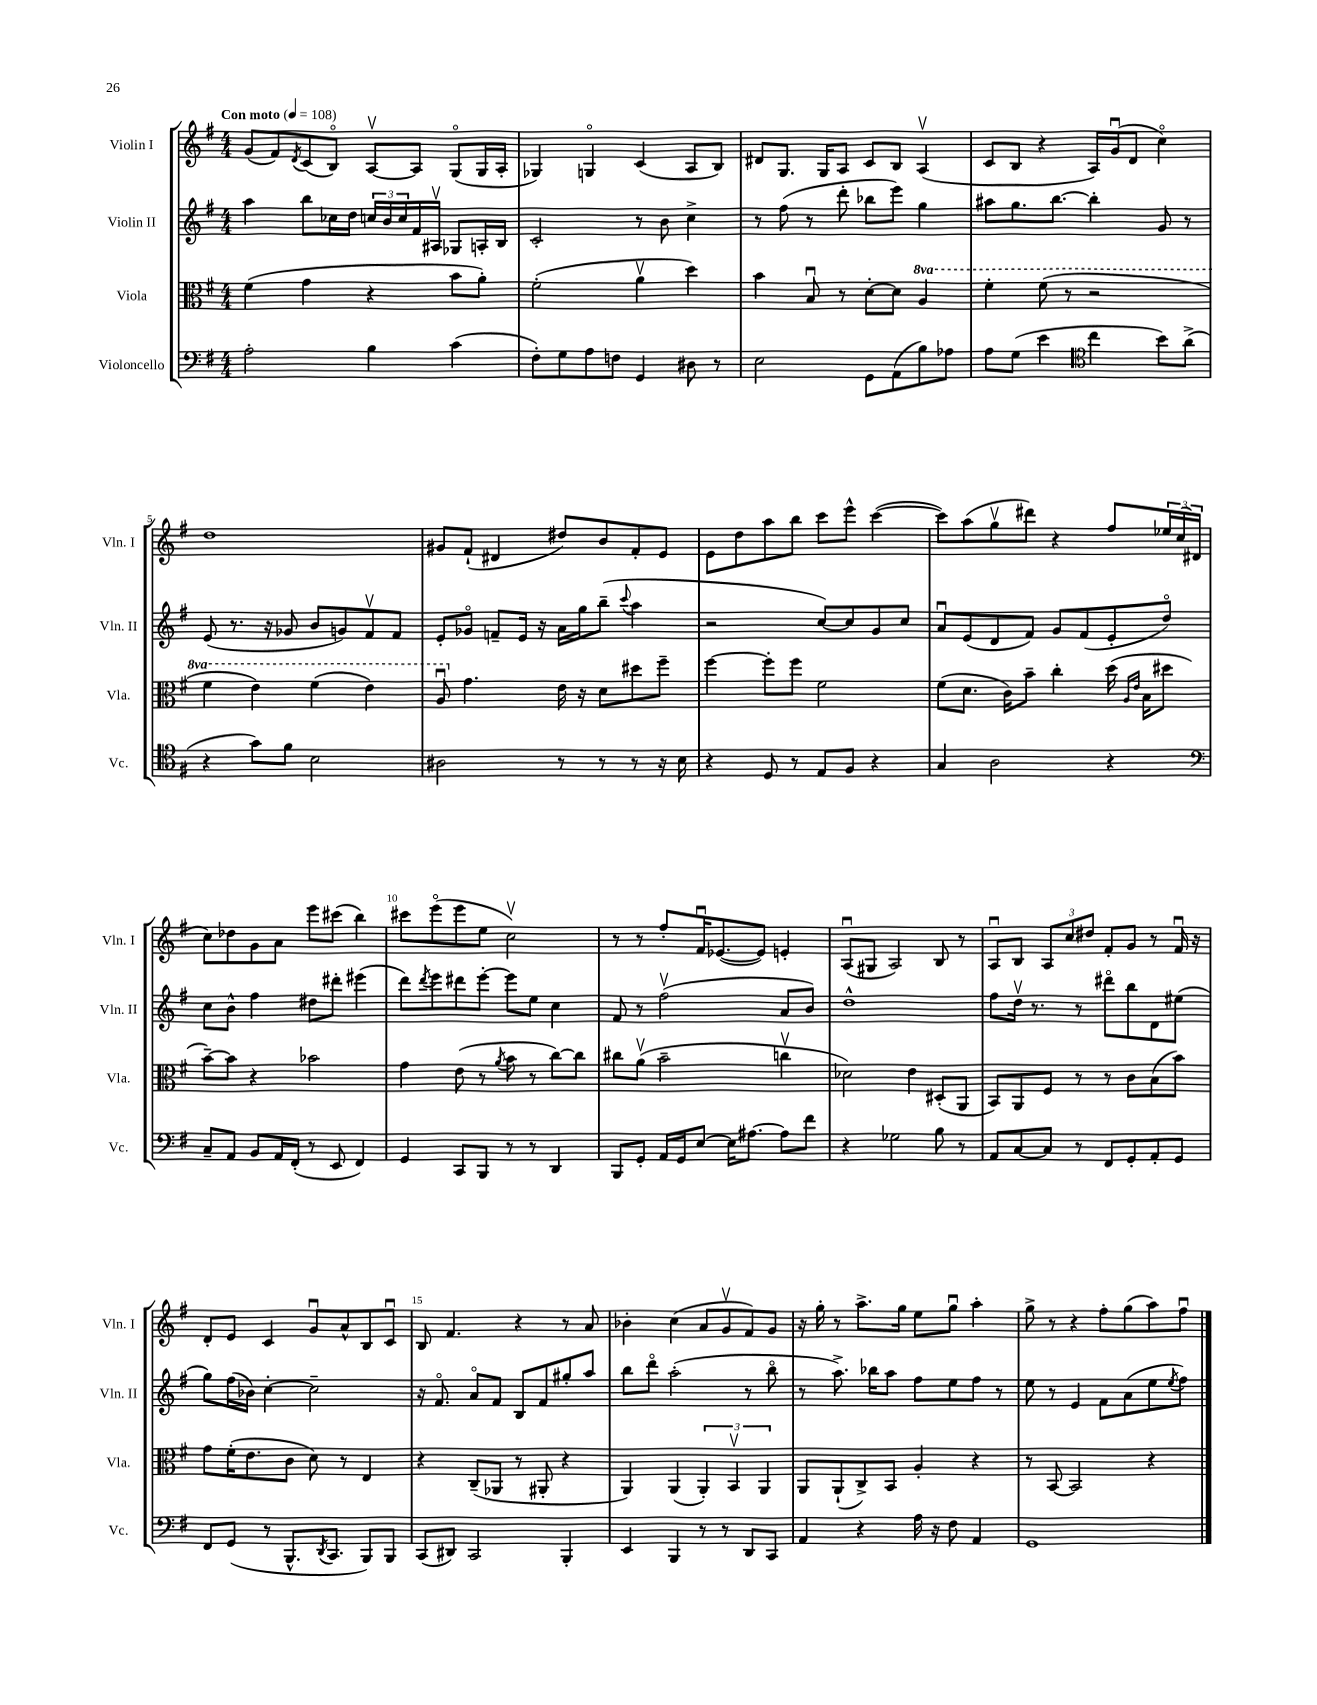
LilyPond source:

<<
\new StaffGroup <<
\new Staff = "s0" \with { instrumentName = "Violin I" shortInstrumentName = "Vln. I" } {
    \clef treble \key g \major \numericTimeSignature \time 4/4 \tempo "Con moto" 4 = 108
    g'8( fis'8) \acciaccatura { d'8 } c'8( b8\flageolet) a8~\upbow a8 g8\flageolet( g16 a16-. |
    ges4) g4\flageolet c'4( a8 b8) |
    dis'8 g8. g16 a8 c'8 b8 a4\upbow( |
    c'8 b8 r4 a16) g'16\downbow( d'8 c''4\flageolet) |
    d''1 |
    gis'8 fis'8-!( dis'4 dis''8) b'8 fis'8-. e'8 |
    e'8 d''8 a''8 b''8 c'''8 e'''8-^ c'''4~( |
    c'''8) a''8( g''8\upbow dis'''8) r4 fis''8 \tuplet 3/2 { ees''16 c''16( dis'16 } |
    c''8) des''8 g'8 a'8 e'''8 cis'''8( b''4) |
    cis'''8 e'''8\flageolet( e'''8 e''8 c''2\upbow) |
    r8 r8 fis''8-. fis'16\downbow ees'8.~( ees'8) e'4-. |
    a8\downbow( gis8 a2) b8 r8 |
    a8\downbow b8 \tuplet 3/2 { a8 c''8 dis''8 } fis'8-. g'8 r8 fis'16\downbow r16 |
    d'8-. e'8 c'4 g'8\downbow a'8-^ b8 c'8\downbow |
    b8 fis'4. r4 r8 a'8 |
    bes'4-. c''4( a'8 g'8\upbow fis'8) g'8 |
    r16 g''16-. r8 a''8.-> g''16 e''8 g''8\downbow a''4-. |
    g''8-> r8 r4 fis''8-. g''8( a''8) fis''8\downbow \bar "|." |
}
\new Staff = "s1" \with { instrumentName = "Violin II" shortInstrumentName = "Vln. II" } {
    \clef treble \key g \major \numericTimeSignature \time 4/4
    a''4 b''8 ces''16 d''16 \tuplet 3/2 { c''16 b'16 c''16 } fis'16 ais16\upbow ges8 a16-. b16 |
    c'2-. r8 b'8 c''4-> |
    r8 fis''8( r8 d'''8-. bes''8 e'''8) g''4 |
    ais''8 g''8. b''8.~ b''4-. g'8 r8 |
    e'8( r8. r16 ges'8 b'8 g'8) fis'8\upbow fis'8 |
    e'8-. ges'8\flageolet f'8-- e'16 r16 a'16 g''16 b''8--( \appoggiatura { c'''8 } a''4 |
    r2 c''8~) c''8 g'8 c''8 |
    a'8\downbow e'8( d'8 fis'8) g'8 fis'8( e'8-. d''8\flageolet) |
    c''8 b'8-^ fis''4 dis''8 dis'''8-. eis'''4( |
    d'''8) \acciaccatura { d'''8 } e'''8 dis'''8 e'''8~-. e'''8 e''8 c''4 |
    fis'8 r8 fis''2\upbow( a'8 b'8) |
    d''1-^ |
    fis''8 d''16\upbow r8. r8 dis'''8\flageolet b''8 d'8 eis''8( |
    g''8) fis''16( bes'16) c''4~-. c''2-- |
    r16 fis'8.\flageolet a'8\flageolet fis'8 b8 fis'8 gis''8-. a''8 |
    b''8 d'''8\flageolet a''2-.( r8 b''8\flageolet |
    r8 a''8.->) bes''16 a''8 fis''8 e''8 fis''8 r8 |
    e''8 r8 e'4 fis'8 a'8( e''8 \acciaccatura { e''8 } fis''8) \bar "|." |
}
\new Staff = "s2" \with { instrumentName = "Viola" shortInstrumentName = "Vla." } {
    \clef alto \key g \major \numericTimeSignature \time 4/4 \set Staff.ottavationMarkups = #ottavation-simple-ordinals
    fis'4( g'4 r4 b'8 a'8-.) |
    fis'2-.( a'4\upbow d''4) |
    b'4 b8\downbow r8 d'8~-. d'8 \ottava #1 a'4 |
    fis''4-. fis''8( r8 r2 |
    fis''4 e''4) fis''4( e''4) |
    a'8\downbow \ottava #0 g'4. e'16 r16 d'8 dis''8 fis''8-- |
    fis''4~ fis''8-. fis''8 fis'2 |
    fis'8( d'8. c'16) b'8-- c''4-. d''16( \grace { a16 e'16 } b16 dis''8 |
    b'8~--) b'8 r4 bes'2 |
    g'4 e'8( r8 \acciaccatura { a'8 } b'8 r8 c''8~) c''8 |
    cis''8 a'8\upbow( b'2-- c''4\upbow |
    des'2) e'4 dis8-.( a,8 |
    b,8) a,8 fis8 r8 r8 c'8 b8( b'8) |
    g'8 fis'16-.( e'8. c'8 d'8) r8 e4 |
    r4 c8--( aes,8 r8 ais,8-. r4 |
    a,4) a,4( \tuplet 3/2 { a,4-.) b,4\upbow a,4 } |
    a,8 a,8-!( c8->) b,8 a4-. r4 |
    r8 b,8~ b,2 r4 \bar "|." |
}
\new Staff = "s3" \with { instrumentName = "Violoncello" shortInstrumentName = "Vc." } {
    \clef bass \key g \major \numericTimeSignature \time 4/4
    a2-. b4 c'4( |
    fis8-.) g8 a8 f8 g,4 dis8 r8 |
    e2 g,8 a,8( b8) aes8 |
    a8 g8( e'4 \clef tenor c''4 b'8) a'8->( |
    r4 g'8) fis'8 b2 |
    ais2 r8 r8 r8 r16 b16 |
    r4 d8 r8 e8 fis8 r4 |
    g4 a2 r4 |
    \clef bass c8-- a,8 b,8 a,16 fis,16-.( r8 e,8 fis,4) |
    g,4 c,8 b,,8 r8 r8 d,4 |
    b,,8 g,8-. a,16 g,16 e8~ e16 ais8.~ ais8 fis'8 |
    r4 ges2 b8 r8 |
    a,8 c8~ c8 r8 fis,8 g,8-. a,8-. g,8 |
    fis,8 g,8( r8 b,,8.-^ \acciaccatura { d,8 } c,8. b,,8) b,,8 |
    c,8( dis,8) c,2 b,,4-. |
    e,4 b,,4 r8 r8 d,8 c,8 |
    a,4 r4 a16 r16 fis8 a,4 |
    g,1 \bar "|." |
}
>>
>>
\layout { \context { \Score \override BarNumber.break-visibility = ##(#f #t #t) barNumberVisibility = #(every-nth-bar-number-visible 5) } }
